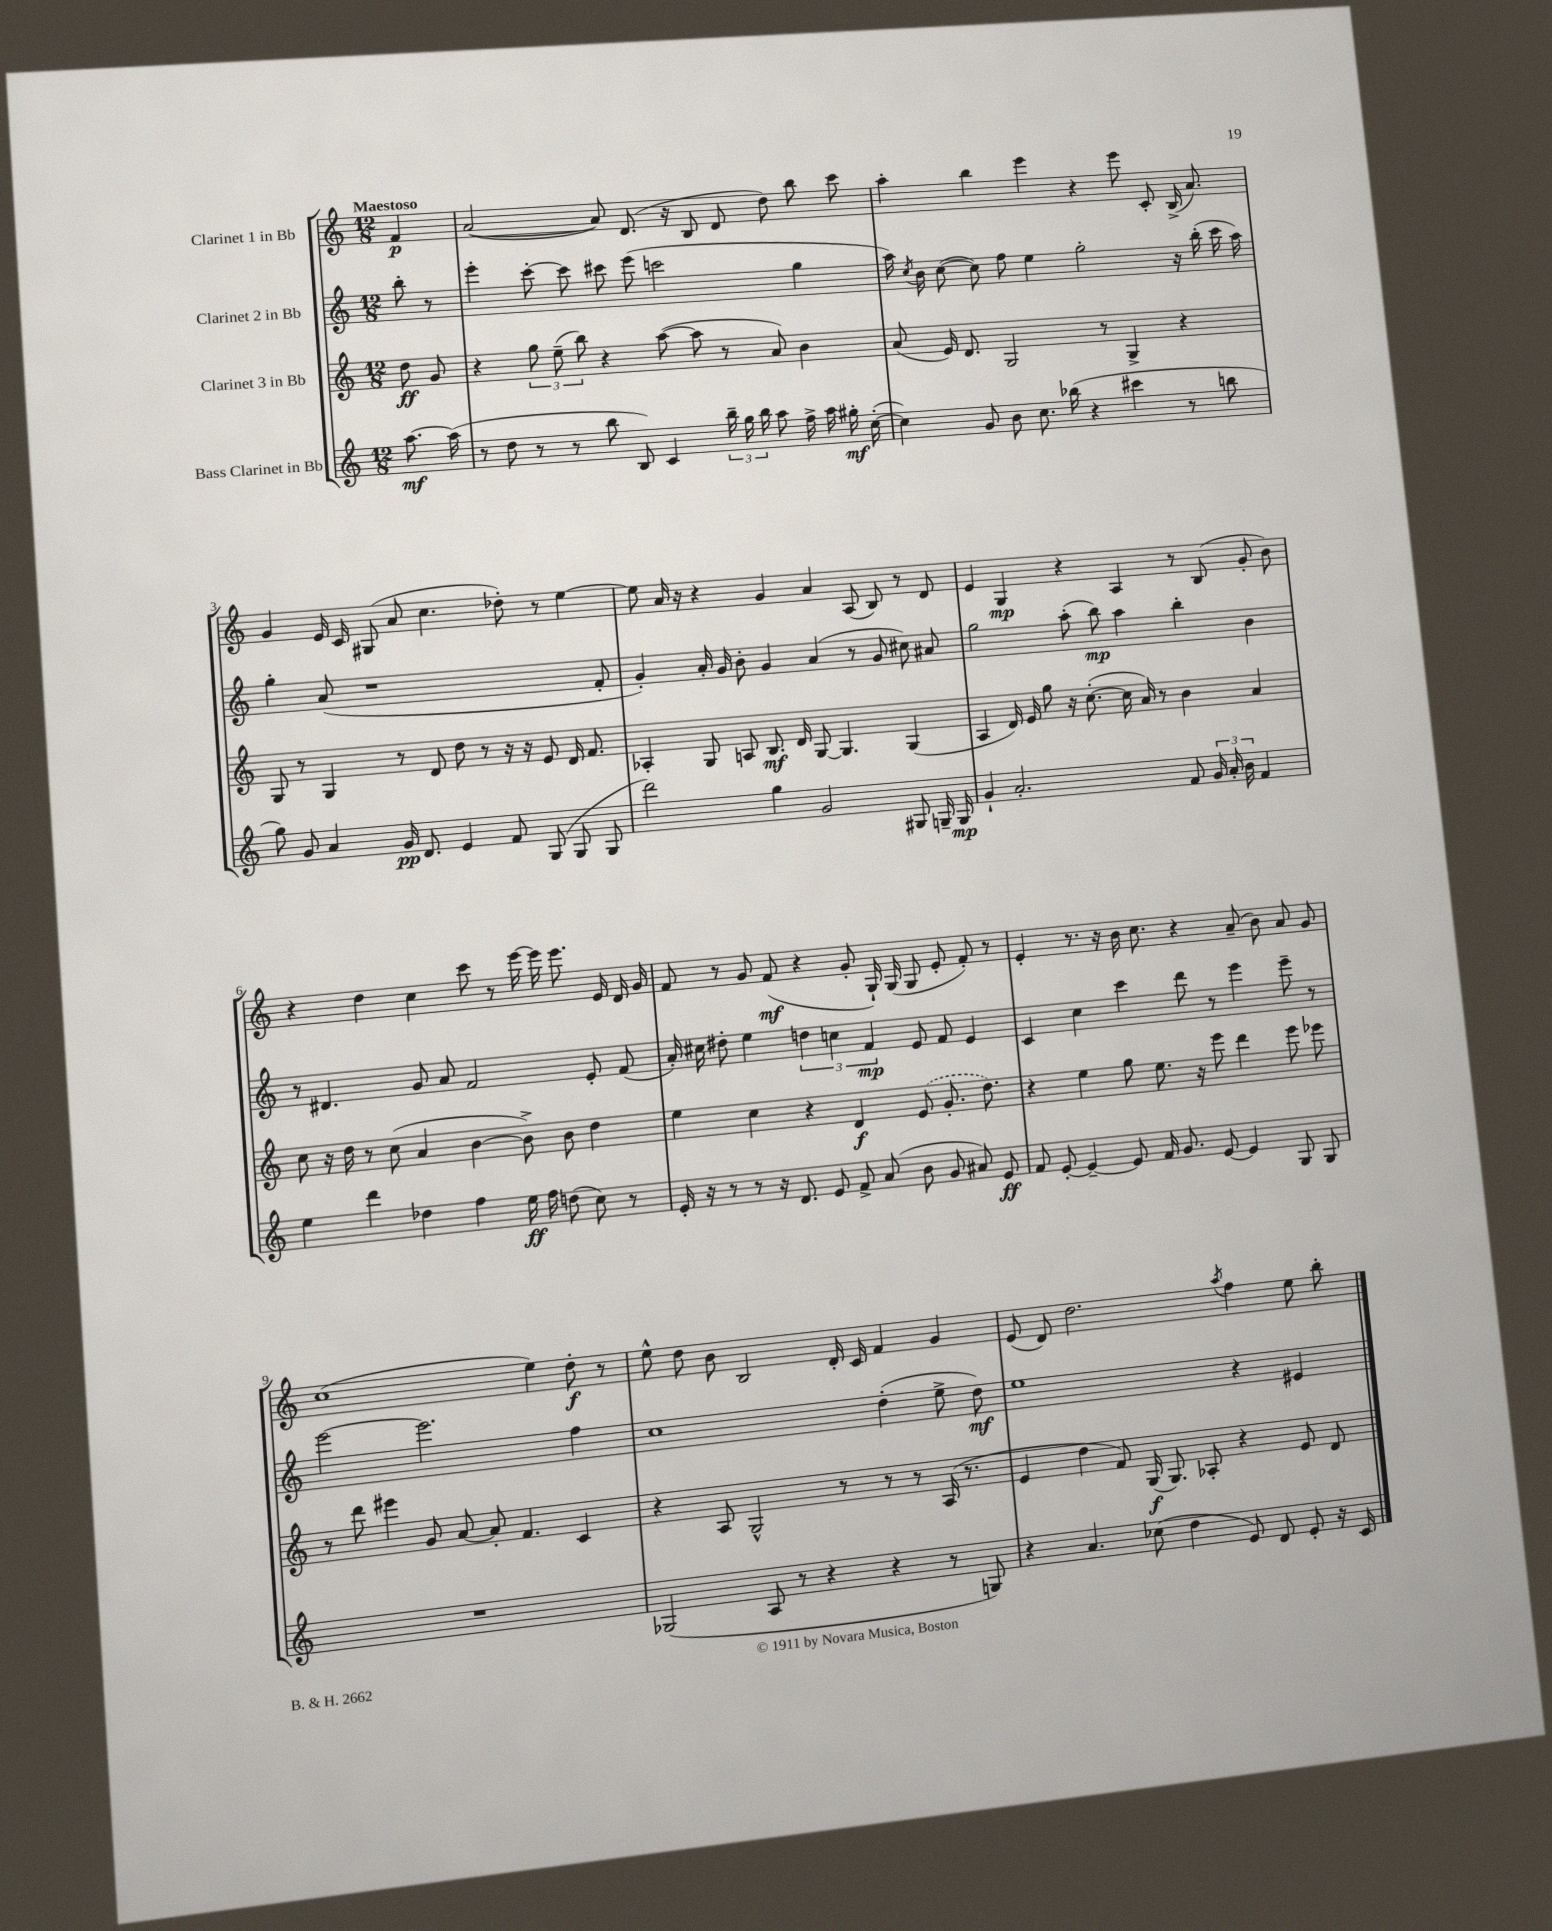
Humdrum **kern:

**kern	**kern	**kern	**kern
*staff4	*staff3	*staff2	*staff1
*clefG2	*clefG2	*clefG2	*clefG2
*k[]	*k[]	*k[]	*k[]
*M12/8	*M12/8	*M12/8	*M12/8
[8.aa	8dd	8bb'	4f
.	8g	8r	.
(16aa]	.	.	.
=	=	=	=
8r	4r	4eee'	([2a
8dd	.	.	.
8r	12gg	[8ccc'	.
.	(12ee~	.	.
8r	.	8ccc]	.
.	12bb)	.	.
8bb	4r	8ccc#	8a])
8B)	.	(8eee	(8.d
4c	([8aa	2ccc	.
.	.	.	16r
.	8aa]	.	8B
24bb~	8r	.	8d
24gg	.	.	.
24bb	.	.	.
8aa	8a)	.	8dd)
16ff^	4b	4gg	8bb
16aa	.	.	.
16gg#'	.	.	8ccc
([16cc'	.	.	.
=	=	=	=
4cc])	(8a	16aa)	4aa'
.	.	8qcc	.
.	.	16b	.
.	16e)	([8cc	.
.	8.d	.	.
8g	.	8cc])	4bb
8b	2G	8ff	.
8.cc	.	4ee	4eee
(16bb-	.	.	.
4r	.	2gg'	4r
.	8r	.	.
4ccc#	4G^	.	8eee
.	.	.	8c'
8r	4r	16r	(16B^
.	.	(16bb'	8.a)
8bb	.	16ccc	.
.	.	16aa)	.
=	=	=	=
8gg)	8G	4gg'	4g
8g	8r	.	.
4a	4G	(8a	16e
.	.	.	16c
.	.	1r	(8G#
16g	8r	.	8a
8.d	.	.	.
.	8d	.	4.cc
4e	8dd	.	.
.	8r	.	.
8f	16r	.	8dd-')
.	16r	.	.
(8G	8e	.	8r
8G	16d	.	[4ee
.	8.f	.	.
8G	.	8f'	.
=	=	=	=
2ddd)	4A-'	4g')	8ee]
.	.	.	16a
.	.	.	16r
.	8G	16a'	4r
.	.	16g	.
.	8A	8b'	.
4gg	8.B	4g	4g
.	16d	.	.
2g	[8G	(4a	4a
.	4.G]	.	.
.	.	8r	(8A
.	.	8g	8B)
8G#	(4G	8cc#)	8r
16G~	.	8a#	8d
16G	.	.	.
=	=	=	=
4g`	4A	2gg	4e
2.a'	16d)	.	4G
.	16e	.	.
.	8gg	.	.
.	16r	(8aa'	4r
.	([8.cc'	.	.
.	.	8bb)	.
.	16cc]	4aa	4A
.	16a)	.	.
.	8r	.	.
8f	4b	4bb'	8r
24g	.	.	(8B
24a'	.	.	.
24b	.	.	.
4f	4a	4b	8g'
.	.	.	8b)
=	=	=	=
4ee	8cc	8r	4r
.	16r	4.d#	.
.	16dd	.	.
4ddd	8r	.	4dd
.	(8cc	.	.
4dd-	4a	8g	4cc
.	.	8a	.
4ff	[4b	2f	8ccc
.	.	.	8r
16ee	8b^])	.	[16eee
16ff	.	.	16eee]
(8dd	8b	.	8.eee
8cc)	4dd	8e'	.
.	.	.	16e
8r	.	(8f	16d
.	.	.	16g
=	=	=	=
16e'	4ee	16a')	8f
16r	.	16cc#	.
8r	.	8dd#'	8r
8r	4cc	4ee	8g
16r	.	.	(8f
8.d	.	.	.
.	4r	6dd	4r
8e	.	.	.
.	.	6cc	.
8f^	4d	.	8g'
.	.	6f	.
(8a	.	.	16G`)
.	.	.	(16G
8b	(8e	8e	8G
8g	8.g'	8f	8e'
8a#)	.	4e	8f')
.	8.dd)	.	.
8e	.	.	8r
=	=	=	=
8f	4r	4c	4e'
[8e'	.	.	.
4e~_	4ee	4cc	8.r
.	.	.	16r
8e]	8gg	4ccc	16b
.	.	.	8.cc
16f	8.ee	.	.
8.g	.	.	.
.	.	8ddd	4r
.	16r	.	.
[8e	8eee	8r	.
4e]	4ddd	4eee	(8a~
.	.	.	8b)
8G	8eee	8eee~	8a
8G	8eee-	8r	8g
=	=	=	=
1.r	8r	[2eee	(1cc
.	8ddd	.	.
.	4eee#	.	.
.	8g	2.eee]	.
.	[8a	.	.
.	8a']	.	.
.	4.f	.	.
.	.	.	4ee)
.	4c	4ff	8dd'
.	.	.	8r
=	=	=	=
(2G-	4r	1cc	8ee^^
.	.	.	8dd
.	8A	.	8b
.	2G^^	.	2B
8A	.	.	.
8r	.	.	.
4r	.	.	.
.	8r	.	16d'
.	.	.	16c
4r	8r	(4dd'	4f
.	8r	.	.
8r	(16A	8ee^	4g
.	8.r	.	.
8G)	.	8dd)	.
=	=	=	=
4r	4e	1ee	(8e
.	.	.	8d)
4.a	4dd	.	2.dd
.	8f)	.	.
(8cc-	(16G	.	.
.	8.G)	.	.
4dd	.	.	.
.	8A-'	.	.
.	.	.	8qaa
8e)	4r	4r	4ff
8d	.	.	.
8e'	8e	4e#	8ee
16r	8d	.	8bb'
16c	.	.	.
==	==	==	==
*-	*-	*-	*-
